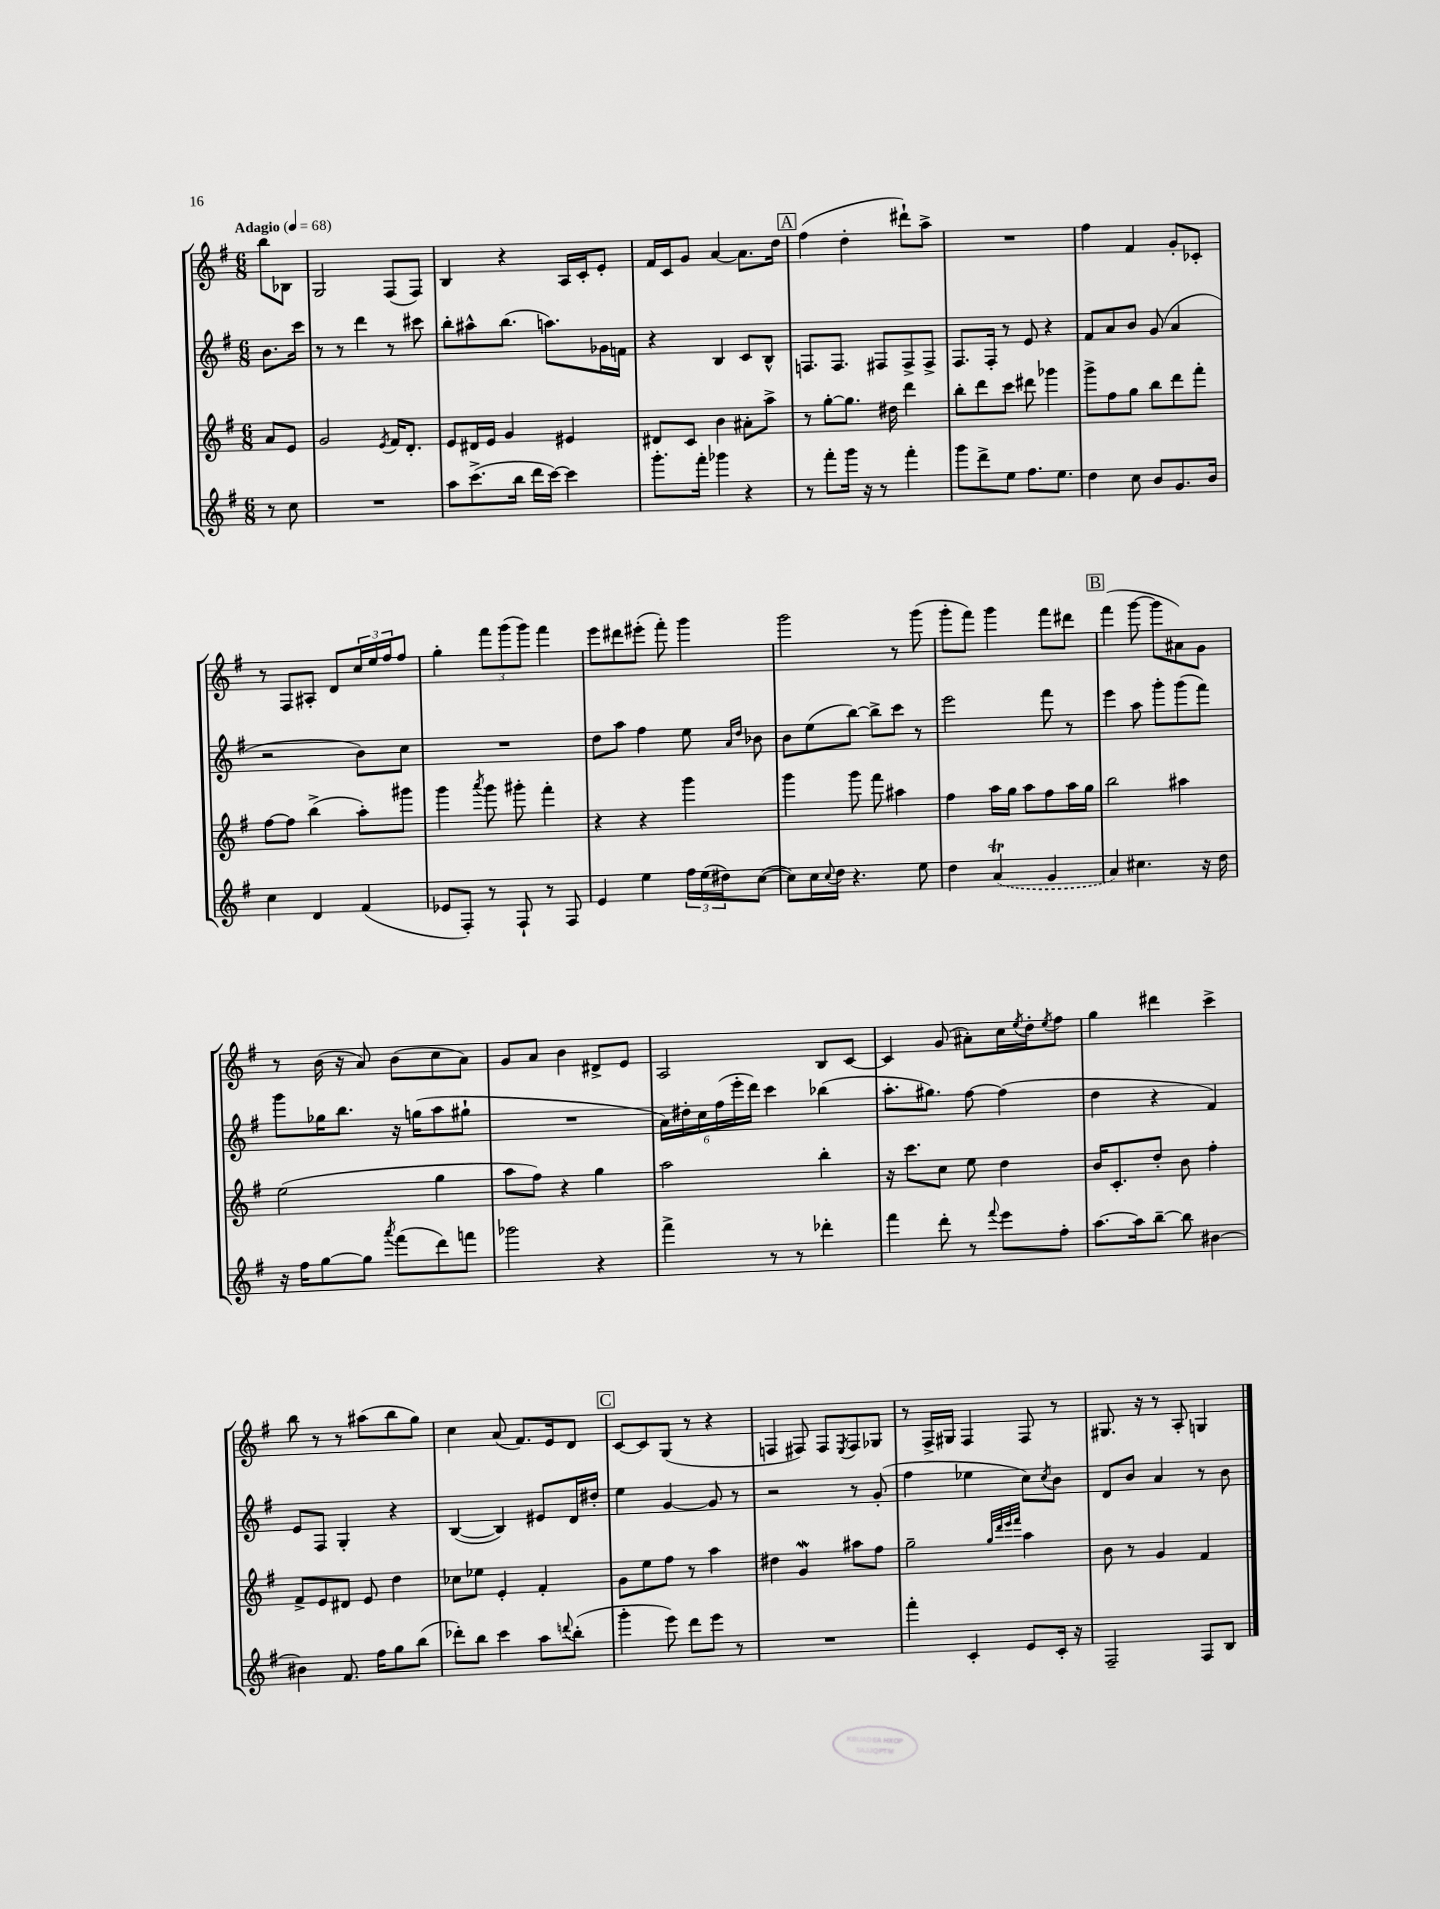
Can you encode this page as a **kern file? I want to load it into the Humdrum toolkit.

**kern	**kern	**kern	**kern
*part4	*part3	*part2	*part1
*staff4	*staff3	*staff2	*staff1
*clefG2	*clefG2	*clefG2	*clefG2
*k[f#]	*k[f#]	*k[f#]	*k[f#]
*M6/8	*M6/8	*M6/8	*M6/8
*MM68	*MM68	*MM68	*MM68
=	=	=	=
!	!	!	!LO:TX:a:B:t=Adagio
8r	8a/L	8.b\L	8bb\L
8cc\	8e/J	.	8B-X\J
.	.	16ccc\Jk	.
=1	=1	=1	=1
2.r	2g/	8r	2G/
.	.	8r	.
.	.	4ddd\	.
.	8qe/	.	.
.	16f#/KL	8r	(8F#/L
.	8.d'/J	.	.
.	.	8ccc#X\	8F#/J)
=2	=2	=2	=2
8aa\L	8e/L	8bb'\L	4B/
(8.ccc^\	16d#X/L	8aa#X^^\	.
.	16e/JJ	.	.
.	4g/	(8.bb\J	4r
16bb\Jk	.	.	.
16ddd\LL	.	.	.
[16ccc\JJ)	.	8.aan\L)	.
4ccc\]	4e#X/	.	16A/LL
.	.	.	16c'/J
.	.	16g-X\L	8e'/J
.	.	16fn\JJ	.
=3	=3	=3	=3
8.ggg'\L	8d#X/L	4r	16f#/LL
.	.	.	16c/J
.	8c/J	.	8g/J
16fff#'\Jk	.	.	.
4ggg-X\	4b\	4B/	[4a/
4r	8a#X'\L	8c/L	8.a\L]
.	8aa^\J	8B^^/J	.
.	.	.	16dd\Jk
!!LO:REH:place=s1:t=A
=4	=4	=4	=4
8r	8r	8.Fn/L	(4ff#\
8fff#'\L	[8gg'\L	.	.
.	.	8.F/J	.
16ggg\Jk	8.gg\J]	.	4dd'\
16r	.	.	.
8r	.	8F#X/L	.
.	16dd#X\	.	.
4fff#'\	4ddd\	8F#^/	8ddd#X`\L)
.	.	8F#^/J	8aa^\J
=5	=5	=5	=5
8ggg\L	8bb'\L	8.F#/L	2.r
8ddd^\	8ddd\	.	.
.	.	16F#'/Jk	.
8ee\J	8ccc\J	8r	.
8.ff#\L	8ddd#X\	8e/	.
.	4ggg-X\	4r	.
8.ee\J	.	.	.
=6	=6	=6	=6
4dd\	8ggg^\L	8f#/L	4ff#\
.	8ff#\	8a/	.
8cc\	8gg\J	8b/J	4f#/
8b/L	8bb\L	(8g/	.
8.g/	8ddd\	4a/	8g'/L
.	8fff#'\J	.	8c-X'/J
16b/Jk	.	.	.
!!LO:LB:g=z
=7	=7	=7	=7
4cc\	[8ff#\L	2r	8r
.	8ff#\J]	.	8F#/L
4d/	(4bb^\	.	8A#X'/J
.	.	.	8d/L
(4f#/	8aa'\L)	8b\L)	24cc/L
.	.	.	24ee/
.	.	.	24ff#/J
.	8ggg#X\J	8cc\J	8ff#/J
=8	=8	=8	=8
8e-X/L	4ggg\	2.r	4gg'\
8F#'/J)	.	.	.
.	8qaaa/	.	.
8r	8ggg\	.	12fff#\L
.	.	.	(12ggg\
8F#`/	8ggg#X'\	.	.
.	.	.	12ggg\J)
8r	4fff#'\	.	4fff#\
8F#/	.	.	.
=9	=9	=9	=9
4e/	4r	8dd\L	8eee\L
.	.	8aa\J	8ddd#X\
4ee\	4r	4ff#\	(8eee#X'\J
.	.	.	8fff#'\)
24ff#\LL	4ggg\	8ee\	4ggg\
(24ee\	.	.	.
24dd#X\J)	.	.	.
.	.	16qqa/LL	.
.	.	16qqdd/JJ	.
([8cc\J	.	8b-X\	.
=10	=10	=10	=10
8cc\L])	4ggg\	8b\L	2ggg\
16cc\L	.	(8ee\	.
8qqcc/	.	.	.
16dd\JJ	.	.	.
4.r	8ggg\	[8bb\J)	.
.	8fff#\	8bb^\L]	.
.	4aa#X\	8ccc\J	8r
8ee\	.	8r	(8ggg\
=11	=11	=11	=11
4dd\	4ff#\	2eee\	8ggg'\L
.	.	.	8fff#\J)
(4aT/	16aa\LL	.	4ggg\
.	16gg\JJ	.	.
.	8aa\L	.	.
4g/	8ff#\	8fff#\	8fff#\L
.	16aa\L	8r	8ddd#X\J
.	16gg\JJ	.	.
!!LO:REH:place=s1:t=B
=12	=12	=12	=12
4a/)	2bb\	4eee\	(4fff#\
4.cc#X\	.	8aa\	[8ggg\
.	.	8ggg'\L	8ggg\L]
.	4aa#X\	(8ggg\	8a#X\)
16r	.	8fff#\J)	8g\J
16dd\	.	.	.
!!LO:LB:g=z
=13	=13	=13	=13
16r	(2ee\	8ggg\L	8r
16ff#\KL	.	.	.
[8gg\	.	16gg-X\K	(16b\
.	.	8.bb\J	16r
8gg\J]	.	.	8a/)
8qaaa/	.	.	.
(8fff#\L	.	16r	(8b\L
.	.	(16ggn\KL	.
8ddd\)	4gg\	8aa\	8cc\
8fffn\J	.	8gg#X`\J	8a\J)
=14	=14	=14	=14
2ggg-X\	8aa\L	2.r	8g/L
.	8ff#\J)	.	8a/J
.	4r	.	4b\
4r	4gg\	.	8d#X^/L
.	.	.	8e/J
=15	=15	=15	=15
4fff#^\	2aa\	24a\LL)	2A/
.	.	24dd#X'\	.
.	.	24cc\	.
.	.	(24ff#\	.
.	.	24eee'\	.
.	.	24ddd\JJ)	.
8r	.	4ccc\	.
8r	.	.	.
4ddd-X'\	4bb'\	(4bb-X\	8B/L
.	.	.	[8c/J
=16	=16	=16	=16
4fff#\	16r	8.aa'\L	4c/]
.	8.ccc\L	.	.
.	.	8.gg#X\J)	.
8ddd'\	8cc\J	.	(8g/
8r	8ee\	[8ff#\	8a#X'\L)
8qqfff#/	.	.	.
8eee\L	4dd\	(4ff#\]	16cc\L
.	.	.	8qee/
.	.	.	16dd'\J
.	.	.	8qee/
8ff#'\J	.	.	8ff#\J
=17	=17	=17	=17
[8.aa\L	16b/KL	4dd\	4gg\
.	8.c'/	.	.
16aa\k]	.	.	.
[8bb~\J	8dd'/J	4r	4ddd#X\
8bb\]	8b\	.	.
[4b#X\	4ff#'\	4f#/)	4ccc^\
!!LO:LB:g=z
=18	=18	=18	=18
4b#X\]	8f#^/L	8e/L	8bb\
.	8e/	8F#/J	8r
8.f#/	8d#X/J	4G'/	8r
.	8e/	.	(8aa#X\L
16ff#\KL	.	.	.
8gg\	4dd\	4r	8bb\
(8bb\J	.	.	8gg\J)
=19	=19	=19	=19
8ddd-X'\L)	8cc-X\L	([4B/	4cc\
8bb\J	8ee-X\J	.	.
4ccc\	4e'/	4B/])	(8a/
.	.	.	8.f#/L)
8aa\L	4f#'/	8e#X/L	.
.	.	.	16e/k
8qqdddn/	.	.	.
(8bb'\J	.	16d/L	8d/J
.	.	16dd#X'/JJ	.
!!LO:REH:place=s1:t=C
=20	=20	=20	=20
4ggg'\	8g\L	4ee\	[8c/L
.	8ee\	.	8c/]
8eee\)	8ff#\J	[4g/	(8G/J
8ddd\L	8r	.	8r
8eee\J	4aa\	8g/]	4r
8r	.	8r	.
=21	=21	=21	=21
2.r	4dd#X\	2r	4Fn/
.	4gw/	.	8F#X/)
.	.	.	8F#/L
.	.	.	8qE/
.	8aa#X\L	8r	8F#/
.	8ff#\J	(8g'/	8G-X/J
=22	=22	=22	=22
4fff#'\	2gg~\	4ff#\	8r
.	.	.	16F#^/LL
.	.	.	16G#X/JJ
4c'/	.	4ee-X\	4F#/
.	32qqgg/LLL	.	.
.	32qqddd/	.	.
.	32qqeee/	.	.
.	32qqfff#/JJJ	.	.
8e/L	4aa\	8cc\L)	8F#/
.	.	8qcc/	.
16c'/Jk	.	8b\J	8r
16r	.	.	.
=23	=23	=23	=23
2F#~/	8b\	8d/L	8.G#X/
.	8r	8b/J	.
.	.	.	16r
.	4g/	4a/	8r
.	.	.	8A'/
8F#/L	4f#/	8r	4Gn/
8B/J	.	8b\	.
==	==	==	==
*-	*-	*-	*-
